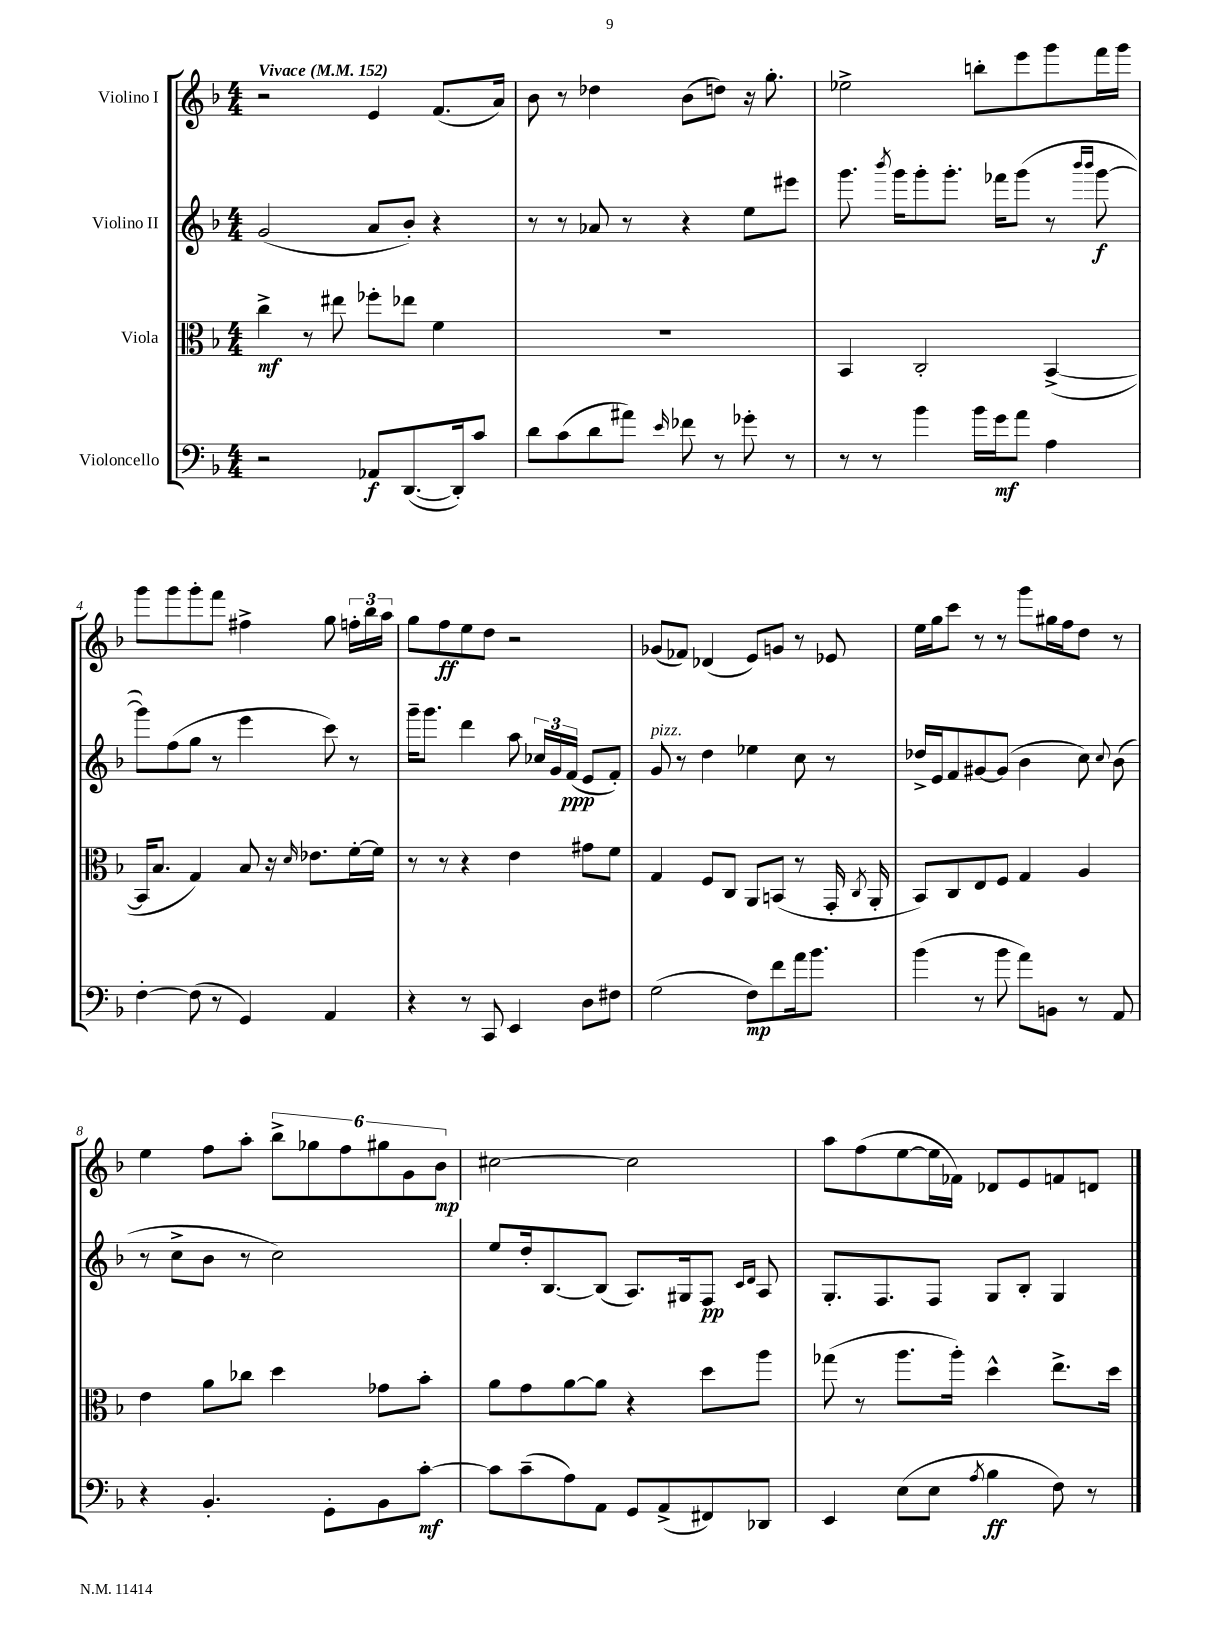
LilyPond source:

<<
\new StaffGroup <<
\new Staff = "s0" \with { instrumentName = "Violino I" } {
    \clef treble \key f \major \numericTimeSignature \time 4/4 \tempo "Vivace" 4 = 152
    \autoBeamOff r2 e'4 f'8.[( a'16]) |
    bes'8 r8 des''4 bes'8[( d''8]) r16 g''8.-. |
    ees''2-> b''8[-. e'''8 g'''8 f'''16 g'''16] |
    g'''8[ g'''8 g'''8-. f'''8] fis''4-> g''8 \tuplet 3/2 { f''16[-. bes''16 a''16] } |
    g''8[ f''8\ff e''8 d''8] r2 |
    ges'8[( fes'8]) des'4( e'8[) g'8] r8 ees'8 |
    e''16[ g''16 c'''8] r8 r8 g'''8[ gis''16 f''16 d''8] r8 |
    e''4 f''8[ a''8]-. \tuplet 6/4 { bes''8[-> ges''8 f''8 gis''8 g'8 bes'8]\mp } |
    cis''2~ cis''2 |
    a''8[ f''8( e''8~ e''16 fes'16]) des'8[ e'8 f'8 d'8] \bar "|." |
}
\new Staff = "s1" \with { instrumentName = "Violino II" } {
    \clef treble \key f \major \numericTimeSignature \time 4/4
    \autoBeamOff g'2( a'8[ bes'8]-.) r4 |
    r8 r8 aes'8 r8 r4 e''8[ eis'''8] |
    g'''8. \acciaccatura { bes'''8 } g'''16[ g'''8-. g'''8.]-. fes'''16[ g'''8]( r8 \grace { bes'''16[ bes'''16] } g'''8~\f |
    g'''8[) f''8( g''8] r8 e'''4 c'''8) r8 |
    g'''16[-- g'''8.] d'''4 a''8 \tuplet 3/2 { ces''16[ g'16 f'16]\ppp( } e'8[ f'8]-.) |
    g'8^\markup { \italic "pizz." } r8 d''4 ees''4 c''8 r8 |
    des''16[-> e'16 f'8 gis'8~ gis'8]( bes'4 c''8) \appoggiatura { c''8 } bes'8( |
    r8 c''8[-> bes'8] r8 c''2) |
    e''8[ d''16-. bes8.~ bes8]( a8.[) gis16 f8]\pp \grace { c'16[ d'16] } a8 |
    g8.[-. f8. f8] g8[ bes8]-. g4 \bar "|." |
}
\new Staff = "s2" \with { instrumentName = "Viola" } {
    \clef alto \key f \major \numericTimeSignature \time 4/4
    \autoBeamOff c''4->\mf r8 eis''8 fes''8[-. ees''8] f'4 |
    R1 |
    bes,4 c2-. bes,4~->( |
    bes,16[ bes8.] g4) bes8 r16 \grace { d'16 } ees'8.[ f'16~-. f'16] |
    r8 r8 r4 e'4 gis'8[ f'8] |
    g4 f8[ c8] a,8[ b,8]( r8 g,16-. \acciaccatura { c8 } a,16-. |
    bes,8[) c8 e8 f8] g4 a4 |
    e'4 a'8[ ces''8] d''4 ges'8[ bes'8]-. |
    a'8[ g'8 a'8~ a'8] r4 d''8[ a''8] |
    ges''8( r8 a''8.[ a''16]-.) d''4-^ e''8.[-> d''16] \bar "|." |
}
\new Staff = "s3" \with { instrumentName = "Violoncello" } {
    \clef bass \key f \major \numericTimeSignature \time 4/4
    \autoBeamOff r2 aes,8[\f d,8.~( d,16-.) c'8] |
    d'8[ c'8( d'8 ais'8]) \grace { e'16 } fes'8 r8 ges'8-. r8 |
    r8 r8 bes'4 bes'16[ g'16\mf a'8] a4 |
    f4~-. f8( r8 g,4) a,4 |
    r4 r8 c,8 e,4 d8[ fis8] |
    g2( f8[\mp) f'8 a'16 bes'8.] |
    bes'4( r8 bes'8 a'8[) b,8] r8 a,8 |
    r4 bes,4.-. g,8[-. bes,8 c'8]~-.\mf |
    c'8[ c'8--( a8) a,8] g,8[ a,8->( fis,8) des,8] |
    e,4 e8[( e8] \acciaccatura { a8 } bes4\ff f8) r8 \bar "|." |
}
>>
>>
